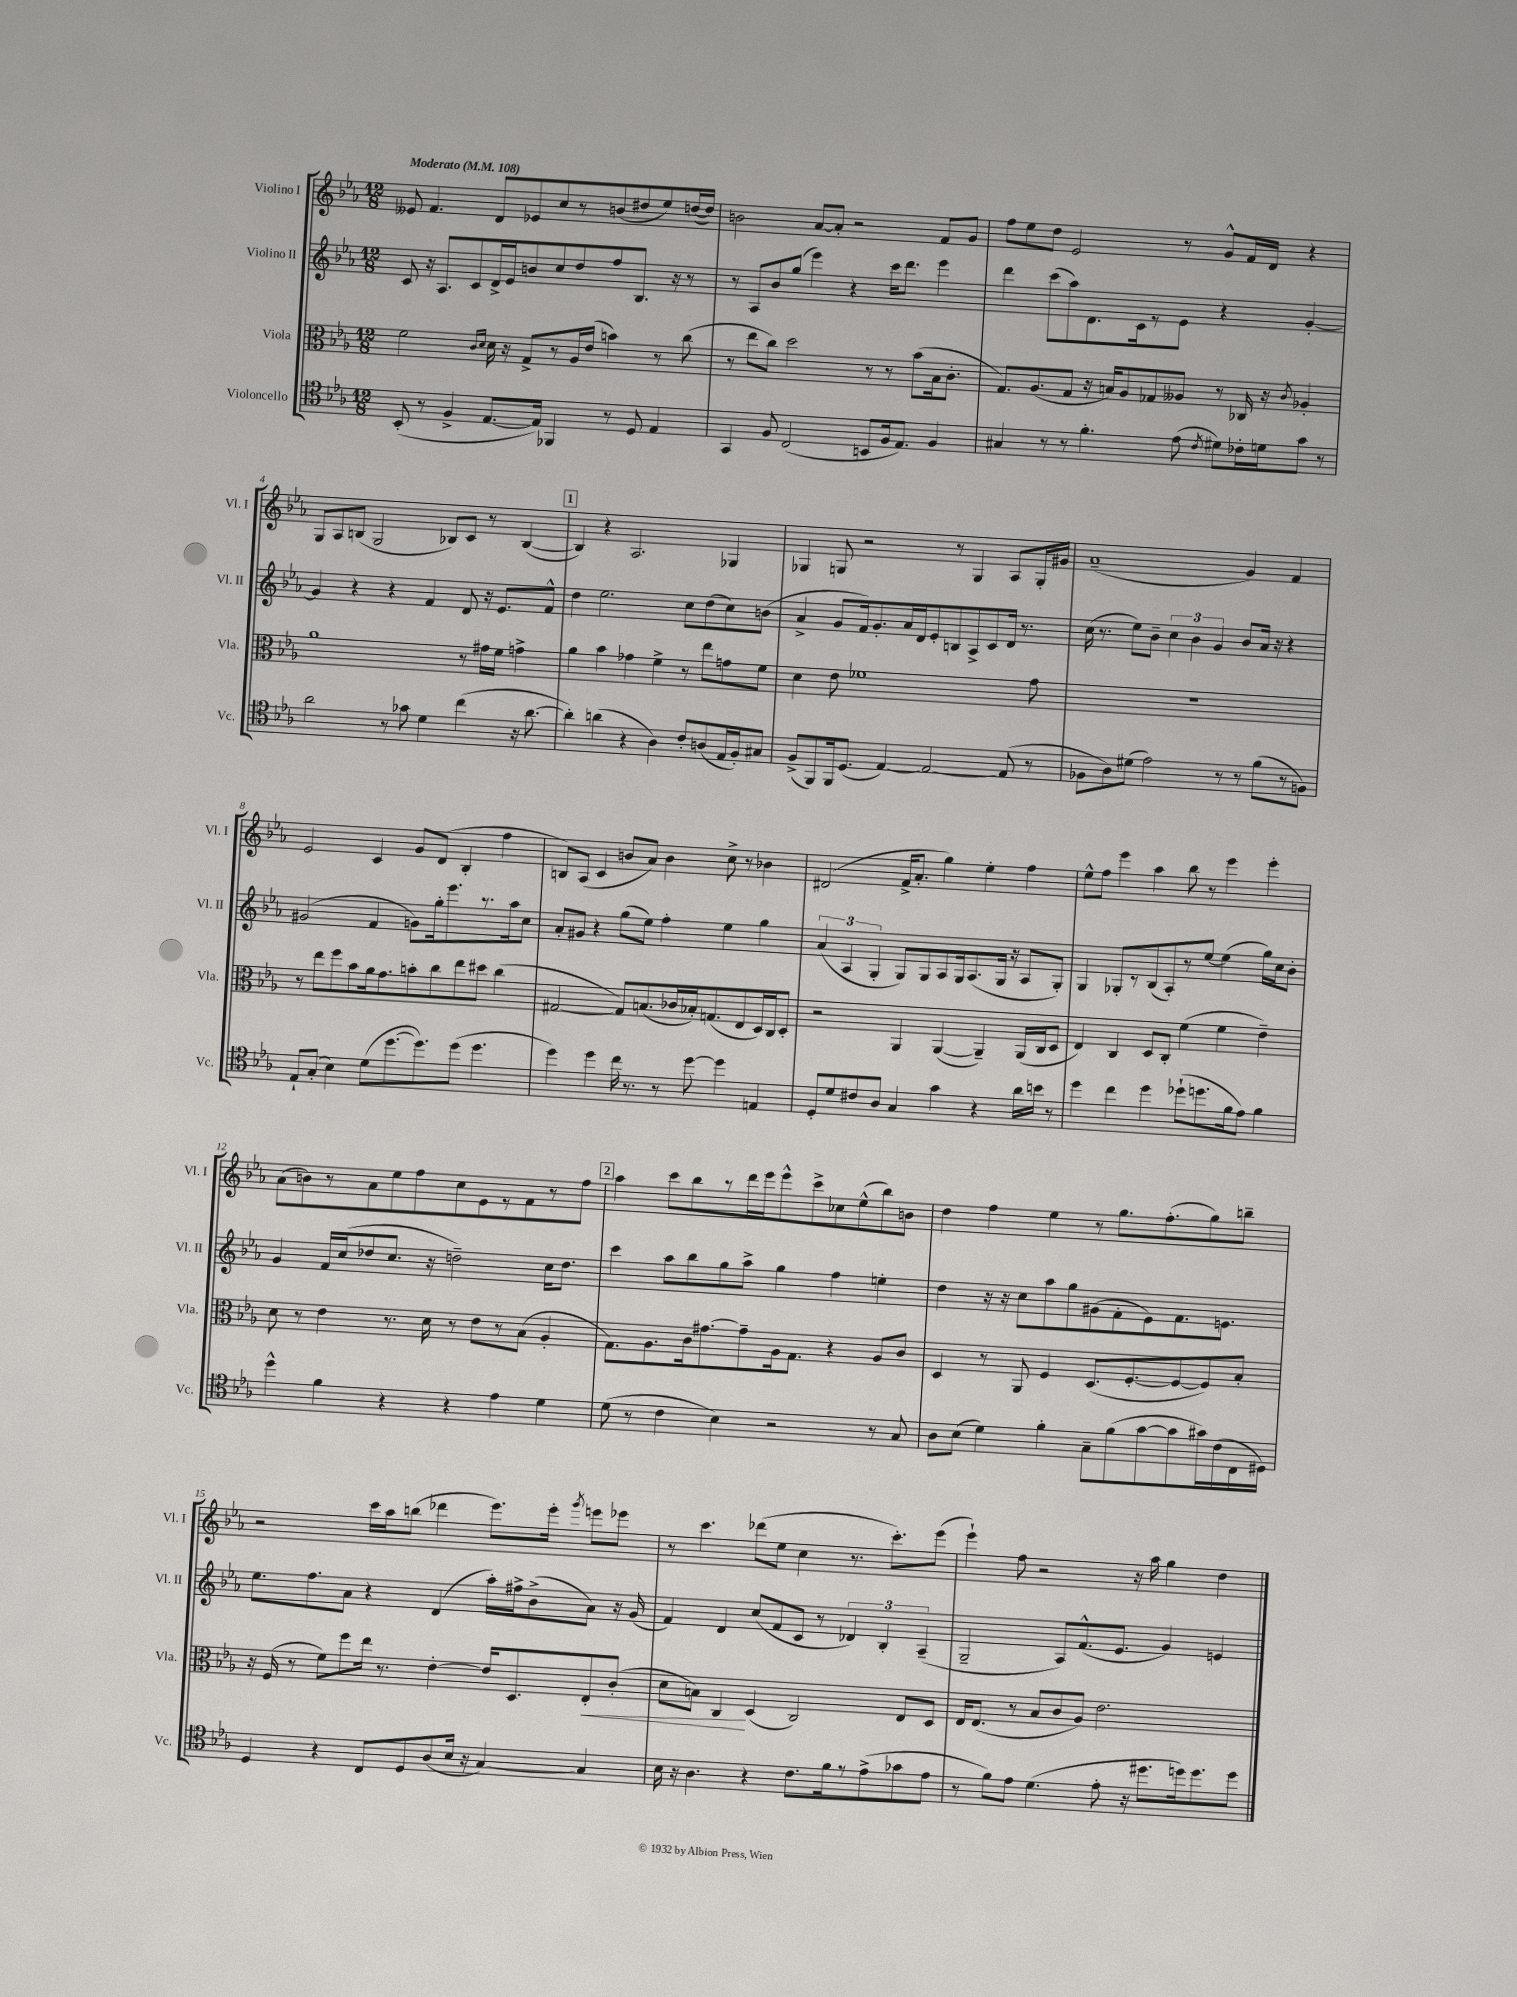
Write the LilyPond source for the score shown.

<<
\new StaffGroup <<
\new Staff = "s0" \with { instrumentName = "Violino I" shortInstrumentName = "Vl. I" } {
    \clef treble \key ees \major \numericTimeSignature \time 12/8 \tempo "Moderato" 4 = 108
    \autoBeamOff eeses'8 f'4. d'8[ ees'8 c''8 r8 b'8( dis''8 ees''8) d''16~( d''16]) |
    b'2 aes'8[~ aes'8]-. r2 f'8[ g'8] |
    f''8[ ees''8 d''8] ees'2 r8 g'8[-^ f'16 d'16] r4 |
    g8[ aes8 b8]( g2 bes8[) c'8] r8 bes4~( |
    \mark \markup { \box "1" } bes4) r4 aes2. ges4 |
    ges4 g8 r2 r8 g4 aes8[ g16-. gis'16] |
    aes'1--( g'4) f'4 |
    ees'2 c'4 g'8[ d'8]( bes4-. f''4 |
    b8[) aes8]( c'4 b'8[ aes'8]) b'4 c''8-> r8 bes'4 |
    dis'2( f'16[-> aes'8.]-. g''4) ees''4-. f''4 |
    ees''8[-^ f''8] ees'''4 aes''4 bes''8 r8 ees'''4 ees'''4-. |
    aes'8[( b'8) r8 aes'8 ees''8 f''8 c''8 ees'8 r8 f'8 r8 f''8] |
    \mark \markup { \box "2" } aes''4 c'''8[ bes''8 r8 d'''16 ees'''16 ees'''8-^ c'''8-> ces''8 ees''8-^( bes''8) b'8] |
    d''4 f''4 ees''4 r8 g''8.[ f''8.-.( g''8) b''8]-- |
    r2 c'''16[ aes''16 b''8]( des'''4 ees'''8.[) ees'''16]-. \acciaccatura { g'''8 } e'''8[ ees'''8] |
    r8 c'''4. des'''8[( ees''8] c''4 r8. c'''8.[-.) ees'''8]( |
    ees'''4-!) f''8 r2 r16 aes''16 g''4 d''4 \bar "|." |
}
\new Staff = "s1" \with { instrumentName = "Violino II" shortInstrumentName = "Vl. II" } {
    \clef treble \key ees \major \numericTimeSignature \time 12/8
    \autoBeamOff c'8 r16 aes8.[ c'8 d'16-> ees'16 b'8 c''8 d''8 f''8 bes8.] r16 r8 |
    r8 aes8[ bes'8 g''8]( ees'''4) r4 c'''16[ d'''8.] ees'''4 |
    d'''4 c'''8[( aes''8) d'8. c'16 r8 ees'8] r4 g'4~-. |
    g'4 r4 r4 f'4 d'8 r16 ees'8.[ f'8]-^ |
    \mark \markup { \box "1" } d''4 ees''2. c''8[ d''8( c''8) b'8]( |
    aes'4-> g'8[ f'16) g'8.-. aes'16 d'16 ees'8-. b8 aes8-> c'8 d'16] r8. |
    c''16( r8. ees''8[) bes'8]-- \tuplet 3/2 { c''4 bes'4 g'4 } bes'8[ aes'16] r16 r4 |
    gis'2( f'4 g'8[) g''16-. ees'''8. r8. aes''16 c''8] |
    aes'8[-. gis'8] r4 g''8[( ees''8]) f''4-. ees''4 g''4 |
    \tuplet 3/2 { aes'4( aes4 g4-. } g8[) g8 aes8 g16 aes8.( g16] r16 aes8[ g8]-.) |
    g4 ges8[-. r8 bes8( aes8-.) r8 ees''8]~ ees''4( g''16[) c''16 bes'8]-. |
    g'4 f'16[ c''16( des''8 c''8.] r16 d''2--) c''16[ d''8.] |
    \mark \markup { \box "2" } c'''4 aes''8[ bes''8 g''8 aes''8]-> g''4 f''4 e''4-. |
    d''4 r16 r16 c''8[ aes''8 g''8 gis'8( f'8-. ees'8) f'8. e'8.] |
    ees''8.[ f''8. aes'8] r4 d'4( aes''16[-.) fis''16-> bes'8->( aes'8]) r16 g'16( |
    f'4) d'4 c''8[( f'8 c'8] r8 \tuplet 3/2 { des'4) bes4-. aes4--( } |
    g2-- aes8[) f'8.-^( ees'8.] g'4) e'4 \bar "|." |
}
\new Staff = "s2" \with { instrumentName = "Viola" shortInstrumentName = "Vla." } {
    \clef alto \key ees \major \numericTimeSignature \time 12/8
    \autoBeamOff f'2 \grace { c'16[ d'16] } d'16 r16 g8[-> r8 aes16 ees'16]( b'4) r8 c''8( |
    r8 ees''8[ c''8]) d''2 r8 r8 bes'8[( bes16 c'8.]-. |
    g8.[) aes8.( g8] r16 b16[) aes8 ges8 aeses8] r8 ces16 r16 \acciaccatura { c'8 } aes4-. |
    aes'1 r8 gis'16[ f'16] g'4-> |
    \mark \markup { \box "1" } aes'4 bes'4 ges'4 f'4-> r8 ees''8[ g'8 f'8] |
    d'4 ees'8 fes'1 g'8 |
    R1. |
    r8 ees''8[ f''8 bes'8 aes'16 g'8. b'8-. c''8 ees''8 dis''8] c''4( |
    gis2~ gis8[) b8.( ces'16 bes16-.) g8.( ees8 d16) c16 d8]-. |
    r2 aes,4 aes,4~( aes,4--) aes,16[( c16 d8] |
    ees4) c4 d8[ c8]-. f'4( f'4 ees'4--) |
    d'8 r8 ees'4 r8. d'16 r8 ees'8[ r8 bes8]( aes4-. |
    \mark \markup { \box "2" } g8.[) aes8. c'16 gis'8.~ gis'8-- aes16 g8.] r4 aes8[ c'8] |
    d4 r8 aes,8 f4 d8.[( f8.~-. f8~ f8) bes8]-. |
    r16 f16( r8 f'8[) f''8 ees''16] r8. ees'4~-. ees'16[ d8. ees8-.\< c'8]-.( |
    d'8[ b8]) c4\! d4( c2) ees8[ d8] |
    ees16[ ees8.]( r8 bes8[ c'8 aes8]) ees'2. \bar "|." |
}
\new Staff = "s3" \with { instrumentName = "Violoncello" shortInstrumentName = "Vc." } {
    \clef tenor \key ees \major \numericTimeSignature \time 12/8
    \autoBeamOff bes,8-.( r8 f4-> ees8.[~ ees16]) fes,4 r8 d8 ees4 |
    g,4 f8 c2( b,8[ f16 ees8.]) f4 |
    gis4 r8 r8 f'4.-. ees'8( \acciaccatura { c'8 } dis'8[) ces'16-. d'16 g'8] r8 |
    aes'2 r8 ges'8 d'4 c''4( r16 aes'8.~ |
    \mark \markup { \box "1" } aes'4-.) a'4( r4 aes4) c'8[-. a8( ees16 f16-.) gis8] |
    f8[->( f,8) f,16 d8.]( ees4~) ees2~ ees8( r8 |
    fes8[ aes8) dis'8]( ees'2) r8 r8 f'8[( r8 f8]) |
    ees8[-! g8]-.( bes4) d'8[( d''8.~ d''8.) d''8]( d''4. |
    d''4) d''4 c''16 r8. r8 d''8~ d''4 e4 |
    d8[-. d'8 cis'8 aes8] g4 g'4 r4 aes'16[ b'16] r8 |
    d''4 c''4 d''4 des''8[-!( d''8. f'16 ees'8]) f'4 |
    d''4-^ f'4 r4 r4 ees'4 d'4 |
    \mark \markup { \box "2" } d'8( r8 c'4 bes4) r2 r8 g8 |
    aes8[ bes8]( d'4) f'4-. g8[-- f'8( g'8~ g'8 gis'16) c'16( c16 dis16]) |
    d4 r4 c8[ d8 aes8( bes16] r16 g4~) g4 |
    bes16 r16 aes4. r4 c'8.[ f'16 r8 ees'8->( ges'8 ees'8] |
    r8 f'8[) ees'8] d'4.( ees'8-. r16 dis''8.[ d''16) d''8. d''8] \bar "|." |
}
>>
>>
